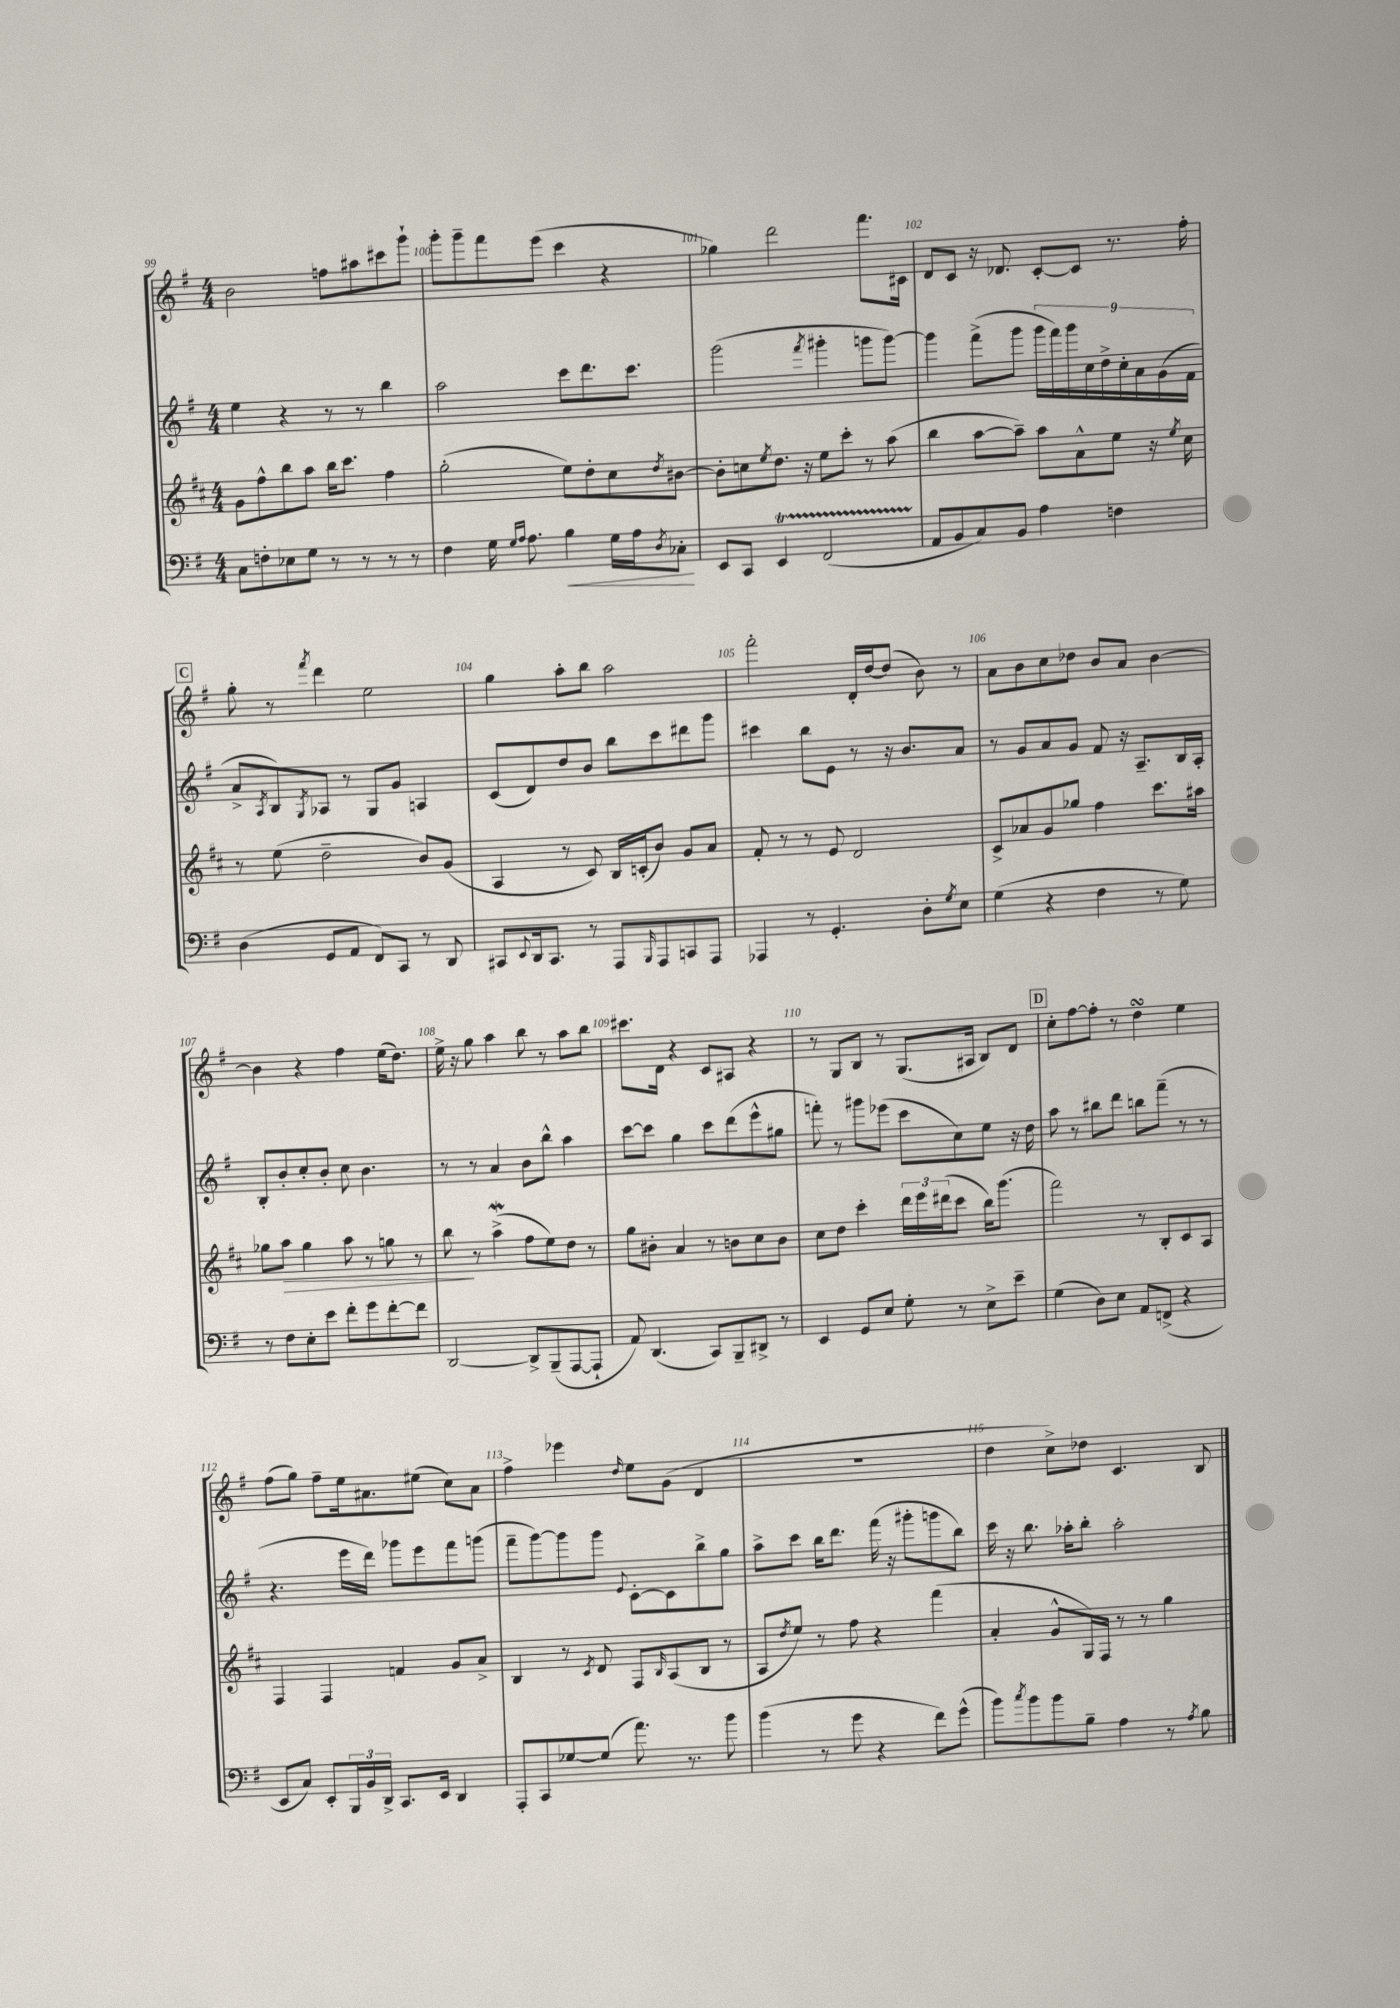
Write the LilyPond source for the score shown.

<<
\new StaffGroup <<
\new Staff = "s0" {
    \clef treble \key g \major \numericTimeSignature \time 4/4
    b'2 f''8 ais''8 cis'''8 g'''8-! |
    g'''8-. g'''8-- fis'''8 e'''8( c'''4 r4 |
    ges''4) d'''2 fis'''8. cis'16 |
    d'8 c'8 r16 des'8. c'8~-. c'8 r8. fis''16-. |
    \mark \markup { \box "C" } g''8-. r8 \acciaccatura { fis'''8 } d'''4 e''2 |
    g''4 a''8-. b''8 a''2 |
    fis'''2-. d'16-. d''16~ d''8( b'8) r8 |
    a'8 b'8 c''8 des''8 b'8 a'8 b'4~ |
    b'4 r4 fis''4 e''16( d''8.) |
    e''16-> r16 g''8 a''4 b''8 r8 a''8 b''8 |
    cis'''8. d'16 r4 c'8 ais8 r4 |
    r8 g8 b8 r8 g8.( ais16 b8) d'8 |
    \mark \markup { \box "D" } c''8-. fis''8~ fis''8-. r8 d''4\turn e''4 |
    fis''8( g''8) fis''8-- e''16 ais'8. eis''8( c''8) ais'8 |
    fis''4-> ees'''4 \grace { d''16 } e''8 g'8( d'4 |
    R1 |
    d''4 c''8->) des''8 c'4. b8 \bar "|." |
}
\new Staff = "s1" {
    \clef treble \key g \major \numericTimeSignature \time 4/4
    e''4 r4 r8 r8 b''4 |
    a''2 c'''8 d'''8. c'''8. |
    g'''2( \acciaccatura { fis'''8 } gis'''4-. g'''8 g'''8~) |
    g'''4 fis'''8->( g'''8 \tuplet 9/8 { g'''16 fis'''16) g'''16 c''16 d''16-> c''16-. a'16 g'16( fis'16 } |
    \mark \markup { \box "C" } a'8-> \acciaccatura { a8 } b8) \acciaccatura { g8 } aes8 r8 g8 g'8 a4 |
    c'8( d'8) d''8 b'8 b''8 c'''8 dis'''8 g'''8 |
    cis'''4 b''8 e'8 r8 r16 b'8. a'8 |
    r8 g'8 a'8 g'8 fis'8 r16 a8.-- b16 a16-. |
    b8-. b'8-. c''8-. b'8-. c''8 b'4. |
    r8 r8 a'4 b'8 b''8-^ a''4 |
    c'''8~ c'''8 g''4 c'''8 d'''8( e'''8-^ gis''8 |
    f'''8-.) r8 gis'''8 ees'''8( c'''8 c''8) e''8 r16 d''16 |
    \mark \markup { \box "D" } a''8 r8 bis''8 d'''8 b''8 fis'''8--( r8 r8 |
    r4. e'''16 d'''16) ges'''8 e'''8 fis'''8 g'''8( |
    fis'''8-- g'''8~) g'''8 g'''8 \appoggiatura { e'8 } c'8~-. c'8 b''8-> g''8 |
    a''8-> c'''8 b''16 d'''8. fis'''16( r16 gis'''8-. g'''8 b''8) |
    c'''16 r16 b''8. aes''16-. b''8-. aes''2-. \bar "|." |
}
\new Staff = "s2" {
    \clef treble \key d \major \numericTimeSignature \time 4/4
    g'8 fis''8-^ b''8 a''8 b''16 cis'''8. fis''4 |
    g''2-.( e''8) d''8-. cis''8 \acciaccatura { d''8 } bis'8~ |
    bis'8-. c''8 \acciaccatura { e''8 } d''8. r16 e''8 cis'''8-. r8 a''8( |
    b''4 a''8~ a''8--) a''8 a'8-^ e''8 r16 \acciaccatura { e''8 } cis''16 |
    \mark \markup { \box "C" } r8 e''8( d''2-- b'8) g'8( |
    a4 r8 cis'8) b16 c'16-.( b'8) g'8 a'8 |
    fis'8-. r8 r8 e'8 d'2 |
    cis'8-> aes'8 g'8 ges''8 fis''4 cis'''8. ais''16 |
    ges''8 a''8\> ges''4 a''8 r8 g''8 r8 |
    b''8\! r8 a''4->\mordent( fis''8 e''8) d''8 r8 |
    g''8 bis'8-. a'4 r8 b'8 cis''8 b'8 |
    cis''8 d''8 cis'''4-. \tuplet 3/2 { d'''16 e'''16 dis'''16( } cis'''8 b''16) g'''8.( |
    \mark \markup { \box "D" } fis'''2) r8 b8-. cis'8 a8 |
    fis4 fis4 f'4 g'8 a'8-> |
    b4 r8 \acciaccatura { cis'8 } d'8 fis8 \grace { b16 } a8( b8 r8 |
    a8 \acciaccatura { d''8 } e''8) r8 fis''8 r4 fis'''4( |
    a'4-. g'8-^ g16) fis16 r8 r8 g''4 \bar "|." |
}
\new Staff = "s3" {
    \clef bass \key g \major \numericTimeSignature \time 4/4
    c8 f8-. ees8 g8 r8 r8 r8 r8 |
    fis4 g16 \grace { g16 a16 } a8. b4\< g16 a16 \acciaccatura { d8 } ces8-.\! |
    e,8 c,8 e,4\startTrillSpan fis,2( |
    a,8\stopTrillSpan b,8 c8) b,8 a4 f4 |
    \mark \markup { \box "C" } d4( g,8 a,8 fis,8) c,8 r8 d,8 |
    cis,8 \appoggiatura { e,8 } d,16 cis,8. r8 a,,8 \grace { b,,16 } a,,8 c,8 a,,8 |
    aes,,4 r8 g,4.-. d8-. \acciaccatura { g8 } e8 |
    g4( r4 fis4 r8 g8) |
    r8 fis8 e8-. e'8 fis'8-. g'8 fis'8~-. fis'8 |
    d,2~ d,8-> b,,8--( a,,8~ a,,8-! |
    a,8) d,4.( c,8) b,,8-- dis,8-> r8 |
    e,4 g,8 e8 g8-. r8 e8-> e'8-- |
    \mark \markup { \box "D" } g4( d8) e8 a,8 f,8->( r4 |
    e,8 c8) e,8-. \tuplet 3/2 { b,,16 b,16 d,16-> } c,8. e,16 d,4 |
    a,,8-. c,8 ges8~ ges8( a'8.) r8. b'8 |
    b'4( r8 g'8 r4 fis'8) g'8-^( |
    b'8) \acciaccatura { c''8 } b'8 b'8 b8-- a4 r8 \acciaccatura { a8 } b8 \bar "|." |
}
>>
>>
\layout { \context { \Score currentBarNumber = #99 \override BarNumber.break-visibility = ##(#f #t #t) barNumberVisibility = #all-bar-numbers-visible } }
